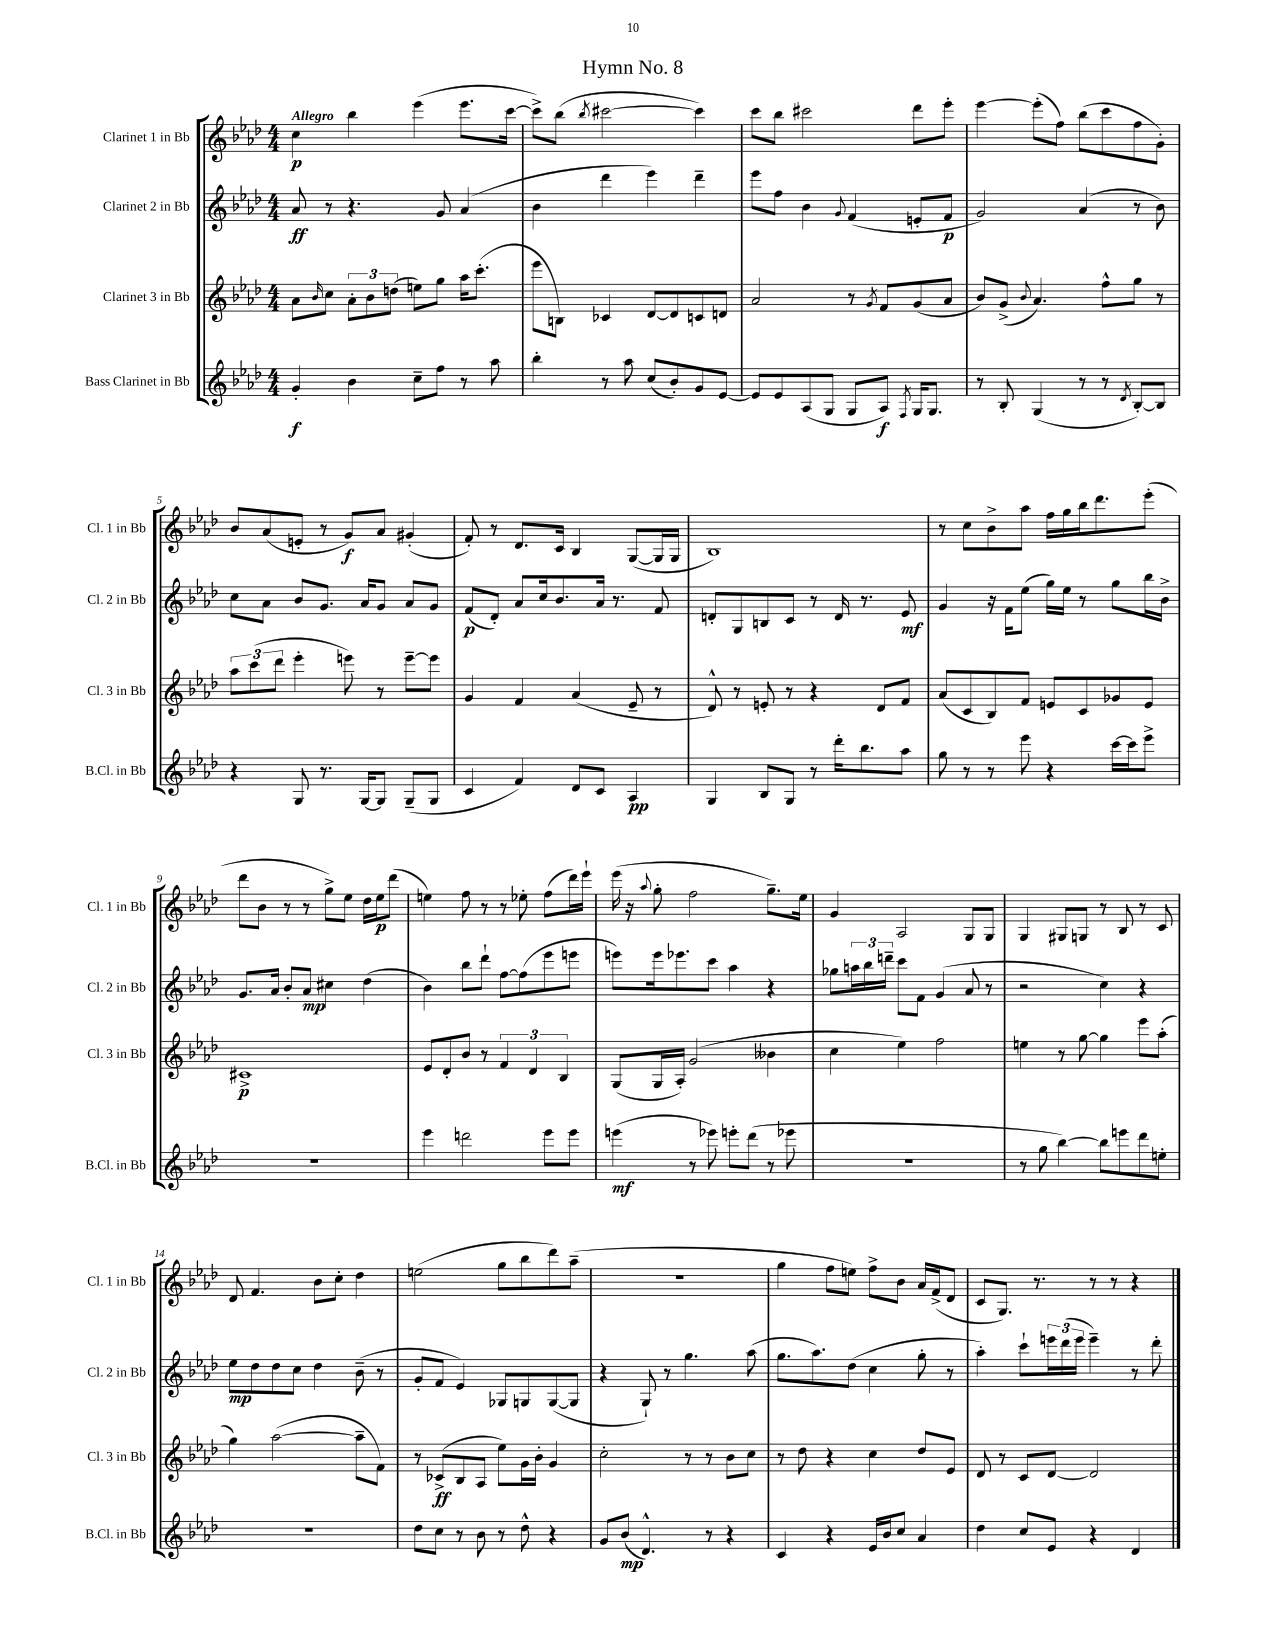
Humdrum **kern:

**kern	**kern	**kern	**kern
*staff4	*staff3	*staff2	*staff1
*clefG2	*clefG2	*clefG2	*clefG2
*k[b-e-a-d-]	*k[b-e-a-d-]	*k[b-e-a-d-]	*k[b-e-a-d-]
*M4/4	*M4/4	*M4/4	*M4/4
4g'	8a-	8a-	4cc
.	16qqb-	.	.
.	8cc	8r	.
4b-	12a-'	4.r	4bb-
.	12b-	.	.
.	(12dd	.	.
8cc~	8ee)	.	(4eee-
8ff	8gg	8g	.
8r	16aa-	(4a-	8.eee-
.	(8.ccc'	.	.
8aa-	.	.	.
.	.	.	[16ccc
=	=	=	=
4bb-'	8eee-	4b-	8ccc^])
.	8B)	.	(8bb-
.	.	.	8qbb-
8r	4c-	4ddd-	[2ccc#
8aa-	.	.	.
(8cc	[8d-	4eee-)	.
8b-')	8d-]	.	.
8g	8c	4ddd-~	4ccc#])
[8e-	8d	.	.
=	=	=	=
8e-]	2a-	8eee-	8ccc
8e-	.	8ff	8bb-
(8A-	.	4b-	2ccc#
8G	.	.	.
.	.	8qqg	.
8G	8r	(4f	.
.	8qg	.	.
8A-)	8f	.	.
8qF	.	.	.
16G	(8g	8e'	8ddd-
8.G	.	.	.
.	8a-	8f	8eee-'
=	=	=	=
8r	8b-)	2g)	[4eee-
8B-'	(8g^	.	.
.	8qqb-	.	.
(4G	4.a-)	.	(8eee-']
.	.	.	8ff)
8r	.	(4a-	(8bb-
8r	8ff^^	.	8ccc
8qd-	.	.	.
[8B-')	8gg	8r	8ff
8B-]	8r	8b-)	8g')
=	=	=	=
4r	12aa-	8cc	8b-
.	(12ccc	.	.
.	.	8a-	(8a-
.	12ddd-	.	.
8G	4eee-'	8b-	8e'
8.r	.	8.g	8r
.	8eee)	.	8g)
[16G	.	16a-	.
8G]	8r	8g	8a-
(8G~	[8eee~	8a-	(4g#'
8G	8eee]	8g	.
=	=	=	=
4c	4g	(8f	8f')
.	.	8d-')	8r
4f)	4f	8a-	8.d-
.	.	16cc	.
.	.	8.b-	16c
8d-	(4a-	.	4B-
8c	.	16a-	.
.	.	8.r	.
4A-	8e-~	.	([8G
.	8r	8f	16G]
.	.	.	16G
=	=	=	=
4G	8d-^^)	8d'	1B-)
.	8r	8G	.
8B-	8e'	8B	.
8G	8r	8c	.
8r	4r	8r	.
16ddd-'	.	16d	.
8.bb-	.	8.r	.
.	8d-	.	.
8aa-	8f	8e-	.
=	=	=	=
8gg	(8a-	4g	8r
8r	8c	.	8cc
8r	8B-)	16r	8b-^
.	.	16f	.
8eee-	8f	(8ee-	8aa-
4r	8e	16gg)	16ff
.	.	16ee-	16gg
.	8c	8r	16bb-
.	.	.	8.ddd-
[16ccc	8g-	8gg	.
16ccc]	.	.	.
8eee-^	8e	16bb-	(8eee-'
.	.	16b-^	.
=	=	=	=
1r	1c#^	8.g	8ddd-
.	.	.	8b-
.	.	16a-	.
.	.	8b-'	8r
.	.	8a-	8r
.	.	4cc#	8gg^)
.	.	.	8ee-
.	.	(4dd-	16dd-
.	.	.	16ee-
.	.	.	(8ddd-
=	=	=	=
4eee-	8e-	4b-)	4ee)
.	8d-'	.	.
2ddd	8b-	8bb-	8ff
.	8r	8ddd-`	8r
.	6f	[8ff	8r
.	.	(8ff]	8ee-'
.	6d-	.	.
8eee-	.	8eee-	(8ff
.	6B-	.	.
8eee-	.	8eee	16ddd-)
.	.	.	16eee-`
=	=	=	=
(4eee	(8G	8eee)	(16eee-
.	.	.	16r
.	.	.	8qqaa-
.	16G	16eee	8gg'
.	16A-')	8.eee-	.
8r	(2g	.	2ff
8eee-)	.	8ccc	.
8eee'	.	4aa-	.
(8ddd-	.	.	.
8r	4b--	4r	8.gg~)
8eee-	.	.	.
.	.	.	16ee-
=	=	=	=
1r	4cc	8gg-	4g
.	.	24aa	.
.	.	24bb-	.
.	.	24ddd~	.
.	4ee-)	8ccc	2A-
.	.	8f	.
.	2ff	(4g	.
.	.	8a-	8G
.	.	8r	8G
=	=	=	=
8r	4ee	2r	4G
8gg	.	.	.
[4bb-)	8r	.	8G#
.	[8gg	.	8G
8bb-]	4gg]	4cc)	8r
8eee	.	.	8B-
8ddd-	8eee-	4r	8r
8ee'	(8aa-'	.	8c
=	=	=	=
1r	4gg)	8ee-	8d-
.	.	8dd-	4.f
.	([2aa-	8dd-	.
.	.	8cc	.
.	.	4dd-	8b-
.	.	.	8cc'
.	8aa-~]	(8b-~	4dd-
.	8f)	8r	.
=	=	=	=
8dd-	8r	8g'	(2ee
8cc	(8c-^	8f	.
8r	8B-	4e-)	.
8b-	8A-	.	.
8r	8ee-)	8G-	8gg
8dd-^^	16g	8G	8bb-
.	16b-'	.	.
4r	4g	([8G	8ddd-)
.	.	8G]	(8aa-~
=	=	=	=
8g	2cc'	4r	1r
(8b-	.	.	.
4.d-^^)	.	8G`)	.
.	.	8r	.
.	8r	4.gg	.
8r	8r	.	.
4r	8b-	.	.
.	8cc	(8aa-	.
=	=	=	=
4c	8r	8.gg	4gg
.	8dd-	.	.
.	.	8.aa-)	.
4r	4r	.	8ff
.	.	(8dd-	8ee)
16e-	4cc	4cc	8ff^
16b-	.	.	.
8cc	.	.	8b-
4a-	8dd-	8gg'	16a-
.	.	.	(16f^
.	8e-	8r	8d-
=	=	=	=
4dd-	8d-	4aa-')	8c
.	8r	.	8.G)
8cc	8c	8ccc`	.
.	.	.	8.r
8e-	[8d-	24eee	.
.	.	(24ddd-	.
.	.	24eee	.
4r	2d-]	4eee~)	8r
.	.	.	8r
4d-	.	8r	4r
.	.	8ddd-'	.
==	==	==	==
*-	*-	*-	*-
